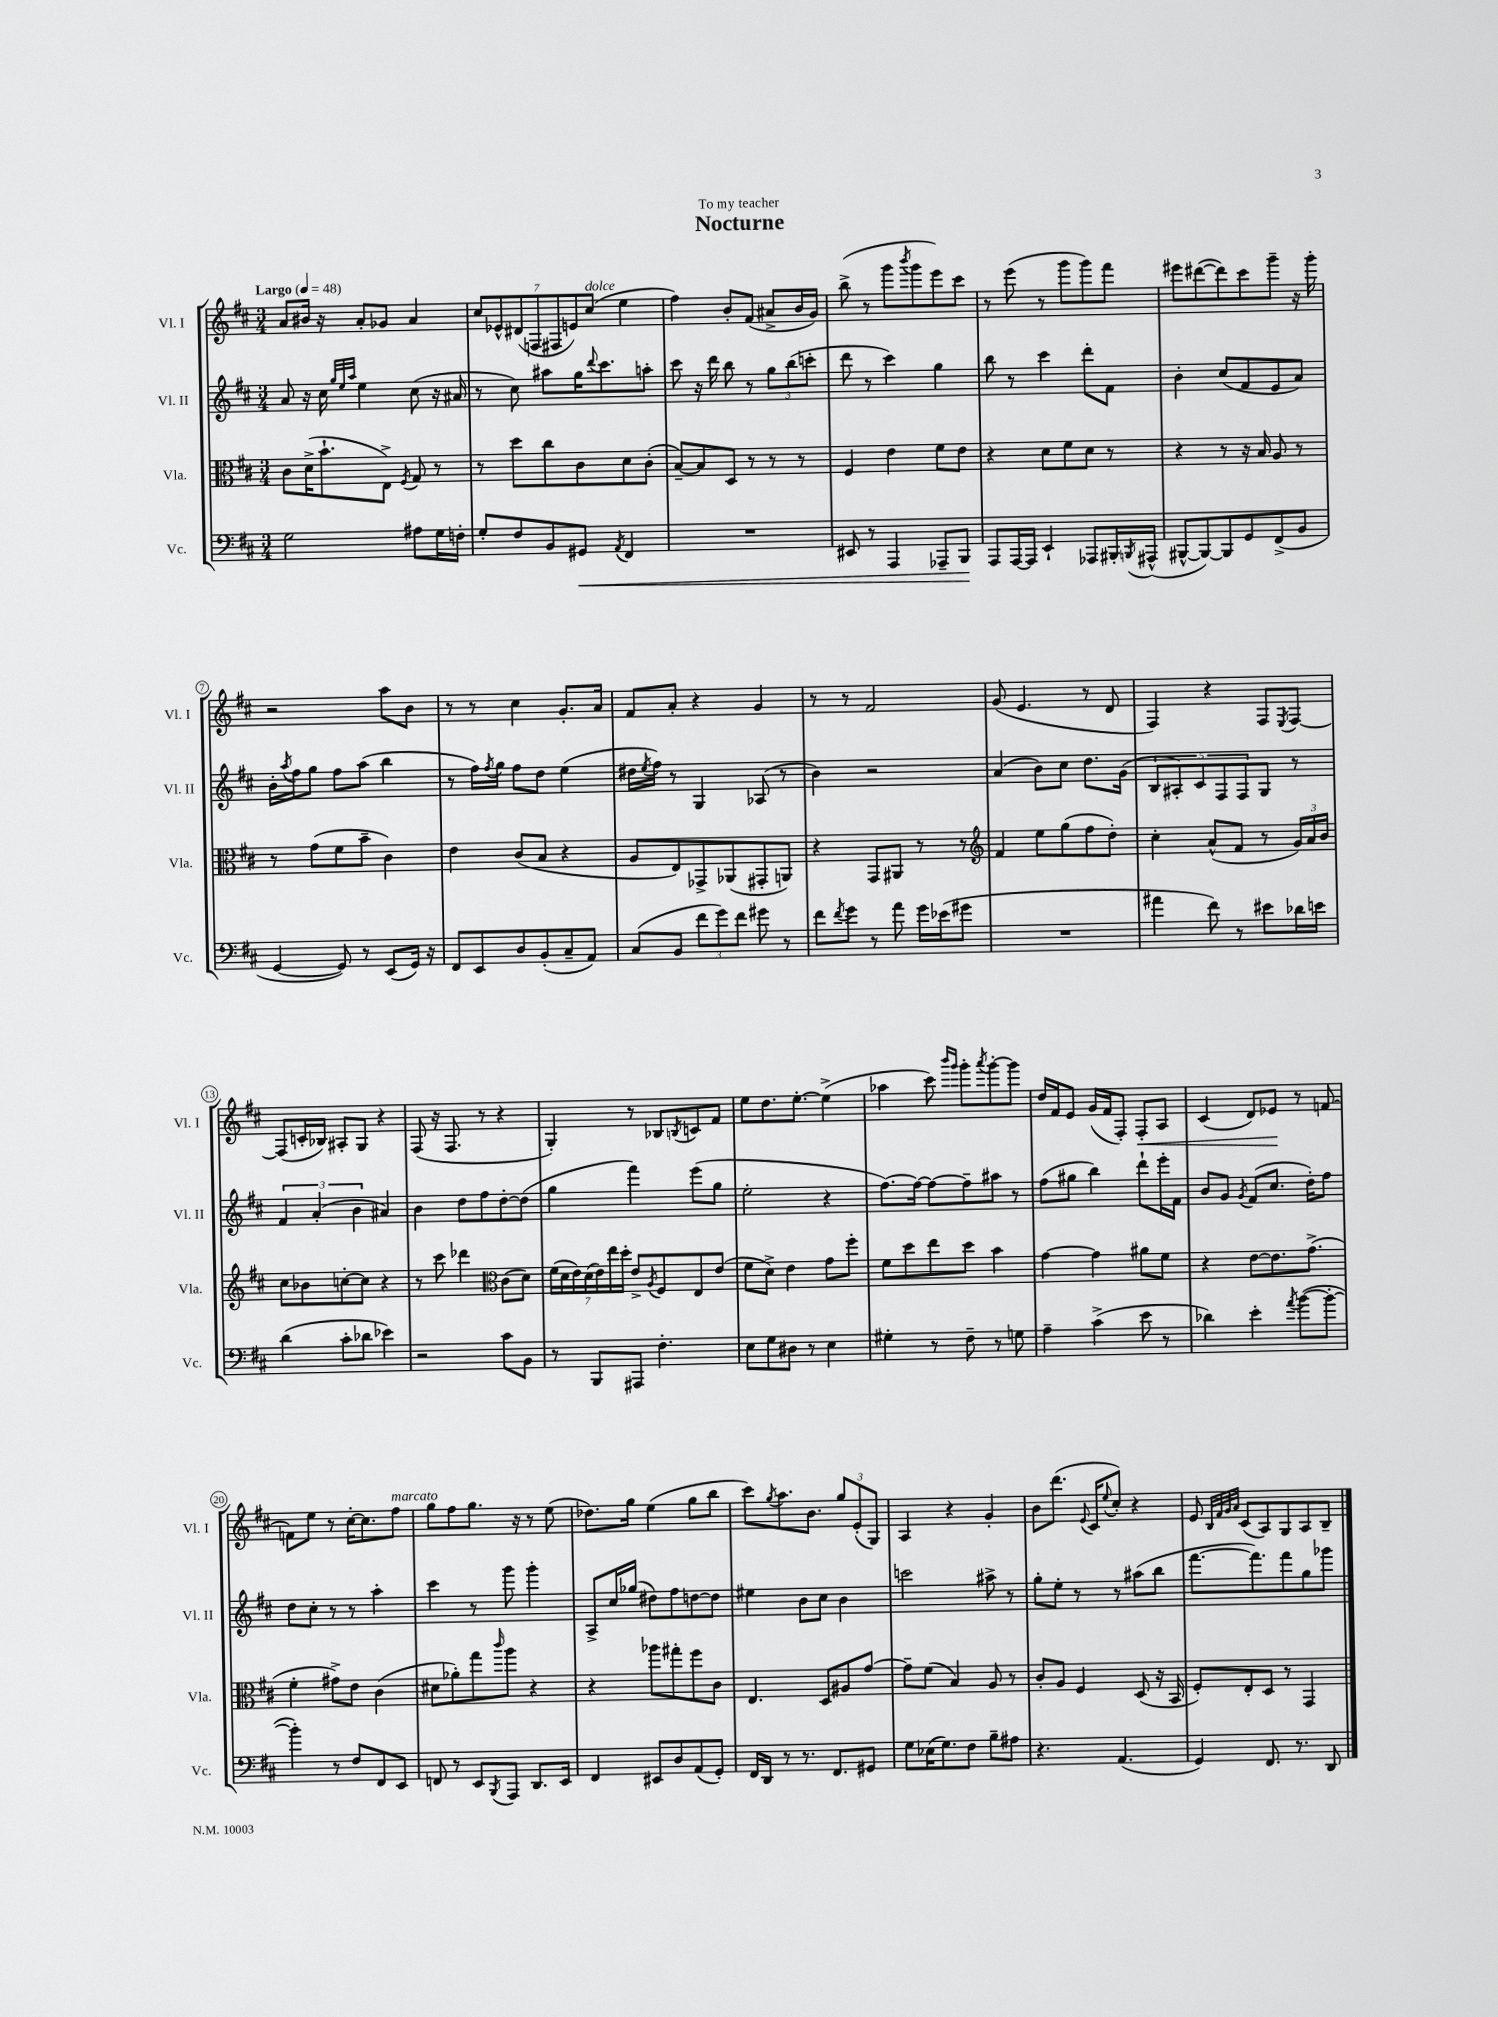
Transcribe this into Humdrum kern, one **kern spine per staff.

**kern	**kern	**kern	**kern
*staff4	*staff3	*staff2	*staff1
*clefF4	*clefC3	*clefG2	*clefG2
*k[f#c#]	*k[f#c#]	*k[f#c#]	*k[f#c#]
*M3/4	*M3/4	*M3/4	*M3/4
*MM48	*MM48	*MM48	*MM48
2G	8c#	8a	8a
.	(16d^	16r	16b#
.	8.b`	16cc#	16r
.	.	32qqgg	.
.	.	32qqee	.
.	.	32qqaa	.
.	.	4ee	8a'
.	8E^)	.	8g-
.	8qF#	.	.
8A#	8G	(8cc#	4a
16G	8r	16r	.
16F'	.	16a#	.
=	=	=	=
8G'	8r	8r	14cc#
.	.	.	14e-^^
8F#	8dd	8cc#)	.
.	.	.	(14d#
.	.	.	14F
8BB	8cc#	8aa#	.
.	.	.	14F#
.	.	.	14e)
8GG#	8c#	16gg	.
.	.	.	(14cc#
.	.	8qqddd	.
.	.	8.ccc#	.
8qAA	.	.	.
4FF#	8d	.	4ee
.	(8c#'	8aa'	.
=	=	=	=
2.r	[8B~)	8ccc#	4ff#)
.	8B]	16r	.
.	.	16ddd	.
.	8D	8bb	8b'
.	8r	8r	(8f#
.	8r	12gg	8a#^
.	.	(12bb	.
.	8r	.	16b
.	.	12ccc'	.
.	.	.	16g)
=	=	=	=
8EE#	4F#	8ddd	(8bb^
8r	.	8r	8r
4AAA	4e	4ccc#)	8ggg
.	.	.	8qbbb
.	.	.	8ggg
8AAA-~	8f#	4gg	8eee)
8BBB	8e	.	8ccc#
=	=	=	=
8AAA	4r	8bb	8r
[16AAA	.	8r	(8eee
16AAA]	.	.	.
4EE`	8d	4ccc#	8r
.	8f#	.	8ggg
8AAA-	8d	8ddd'	8ggg)
16BBB#'	8r	8f#	8fff#
8qBBB	.	.	.
(16AAA#^^	.	.	.
=	=	=	=
[8BBB#^^	4r	4b'	8eee#
8BBB#_)	.	.	([8ddd#
8BBB#]	8r	(8cc#	8ddd#])
8GG	16r	8f#	8ccc#
.	16B	.	.
(8FF#^	8A	8e	8ggg~
8BB	8r	8a)	16r
.	.	.	16ggg'
=	=	=	=
[4GG	8r	16b'	2r
.	.	8qaa	.
.	.	16ff#	.
.	(8g	8gg	.
8GG])	8f#	8ff#	.
8r	8b~	(8aa	.
(8EE	4c#)	4bb	8aa
16GG)	.	.	8b
16r	.	.	.
=	=	=	=
8FF#	4e	8r	8r
8EE	.	16ff#)	8r
.	.	8qff#	.
.	.	16gg	.
8D	(8c#	8ff#	4cc#
(8BB'	8B	8dd	.
8C#~	4r	(4ee	8.g'
8AA)	.	.	.
.	.	.	16a
=	=	=	=
(8C#	8A	16dd#	8f#
.	.	8qee	.
.	.	16ff#)	.
8BB	8E)	8r	8a'
12f#	8GG-^	4G	4r
12g)	.	.	.
.	(8AA-	.	.
12f#	.	.	.
8g#	8GG#'	(8A-	4g
8r	8AA)	8r	.
=	=	=	=
8f#	4r	4b)	8r
8qf#	.	.	.
8g	.	.	8r
8r	8GG	2r	2f#
8a	8AA#	.	.
16g	8r	.	.
(16e-	.	.	.
8g#	8r	.	.
=	=	=	=
*	*clefG2	*	*
2.r	4f#	(4a	(8g
.	.	.	4.e
.	8ee	8b)	.
.	(8gg	8cc#	.
.	8ff#	8.dd	8r
.	8dd')	.	8d
.	.	(16g	.
=	=	=	=
4a#	4cc#'	10B	4F#)
.	.	10A#')	.
.	.	10c#	.
8f#)	(8a^^	.	4r
.	.	10F#	.
8r	8f#	.	.
.	.	10F#	.
8e#	8r	8G	8F#
.	.	.	8qE
16d-	24g)	8r	[8F#
.	24a	.	.
16e	.	.	.
.	24b	.	.
=	=	=	=
(4d	8cc#	6f#	(8F#]
.	8b-	.	16c'
.	.	(6a'	.
.	.	.	16B-)
8c#'	[8cc'	.	8A#'
.	.	6b	.
8d-	8cc]	.	8G
4e-)	4r	4a#)	4r
=	=	=	=
2r	8r	4b	(8F#
.	8ccc#	.	16r
.	.	.	8.F#
.	4ddd-	8dd	.
.	.	8ff#	8r
*	*clefC3	*	*
8c#	(8c#	[8dd'	4r
8BB	8d)	(8dd]	.
=	=	=	=
8r	(28f#	4gg	4G')
.	28d	.	.
.	28e)	.	.
.	(28d	.	.
8BBB	.	.	.
.	28e)	.	.
.	28ee	.	.
.	28dd'	.	.
8AAA#	8e^	4fff#)	8r
.	8qA	.	.
4.F#'	8F#	.	8B-
.	.	.	8qB
.	8E	(8eee	8c
.	(8e	8gg	8f#
=	=	=	=
8E	8f#	2ee'	8ee
8G	8d^)	.	8.dd
8D#	4e	.	.
.	.	.	[8.ee'
8r	.	.	.
4E	8g	4r	(4ee^]
.	8ff#'	.	.
=	=	=	=
4G#'	8f#	[8.ff#)	4aa-
.	8dd	.	.
.	.	16ff#_	.
8r	8ee	8ff#_	8ccc#)
.	.	.	16qqbbb
.	.	.	16qqggg
8F#~	8dd	8ff#~]	8ggg'
.	.	.	8qaaa
8r	4b	8aa#	[8ggg'
8G	.	8r	8ggg]
=	=	=	=
4A~	[4g	(8ff#	16dd
.	.	.	16f#
.	.	8gg#	8e
(4c#^	4g]	4bb)	(16g
.	.	.	16f#
.	.	.	8F#')
8e	8a#	8ddd`	8F#'
8r	8f#	16eee'	8A
.	.	16f#	.
=	=	=	=
4d-)	4r	8b	(4c#
.	.	8g	.
.	.	8qg	.
4e'	[8e	(8f#	8d)
.	8.e]	8.cc#	8e-
8qa	.	.	.
([8b	.	.	8r
.	(8.g^	16dd')	.
8b'_	.	8ff#	[8f
=	=	=	=
4b'])	4f#'	8dd	8f]
.	.	8cc#'	8ee
8r	8g#^)	8r	8r
8F#	8e	8r	[16cc#'
.	.	.	8.cc#]
8FF#	(4c#	4aa'	.
8EE	.	.	8ff#
=	=	=	=
8FF	8d#	4ccc#	8gg
8r	8a-')	.	8ff#
8EE	8gg	8r	8.gg
8qBBB	16qqccc#	.	.
8AAA	8aa	8ggg	.
.	.	.	16r
8.DD	4r	4ggg'	8r
.	.	.	(8ee
16EE	.	.	.
=	=	=	=
4FF#	4r	8A^	8.dd-)
.	.	16cc#	.
.	.	(16gg-	16gg
8EE#	8aa-	8dd#)	(4ee
8D	8gg#'	8ff#	.
(8AA	8ff#	[8dd	8gg
8GG')	8c#	8dd]	8bb
=	=	=	=
16FF#	4.E	4ee#	8ccc#)
16DD	.	.	.
.	.	.	8qgg
8r	.	.	8.aa
8.r	.	8b	.
.	.	.	8.b
.	8D	8cc#	.
8.FF#	.	.	.
.	8A#	4b	12gg
.	.	.	(12e'
8GG#	[8g	.	.
.	.	.	12G)
=	=	=	=
8G	8g~]	2ccc	4A
(16E-	(8f#	.	.
8.G)	.	.	.
.	4B)	.	4r
8F#	.	.	.
8B~	8A	8aa#^	4g'
8A#	8r	8r	.
=	=	=	=
4.r	8c#'	8gg'	8b
.	8A	8ee'	(8.ddd
.	4F#	8r	.
.	.	.	8qqe
.	.	.	16c#
.	.	.	8qqee
(4.AA	.	8r	8cc#')
.	(8D	(8aa#	4r
.	16r	8bb	.
.	16BB	.	.
=	=	=	=
4GG)	8F#')	[8.fff#	8e
.	.	.	32qqB
.	.	.	32qqf#
.	.	.	32qqg
.	.	.	32qqa
.	8E'	.	(8c#
.	.	8.fff#])	.
8.FF#	8D	.	8A)
.	8r	8fff#	8G
8.r	.	.	.
.	4GG	8gg	8A
8DD	.	8ggg-	8B~
==	==	==	==
*-	*-	*-	*-
